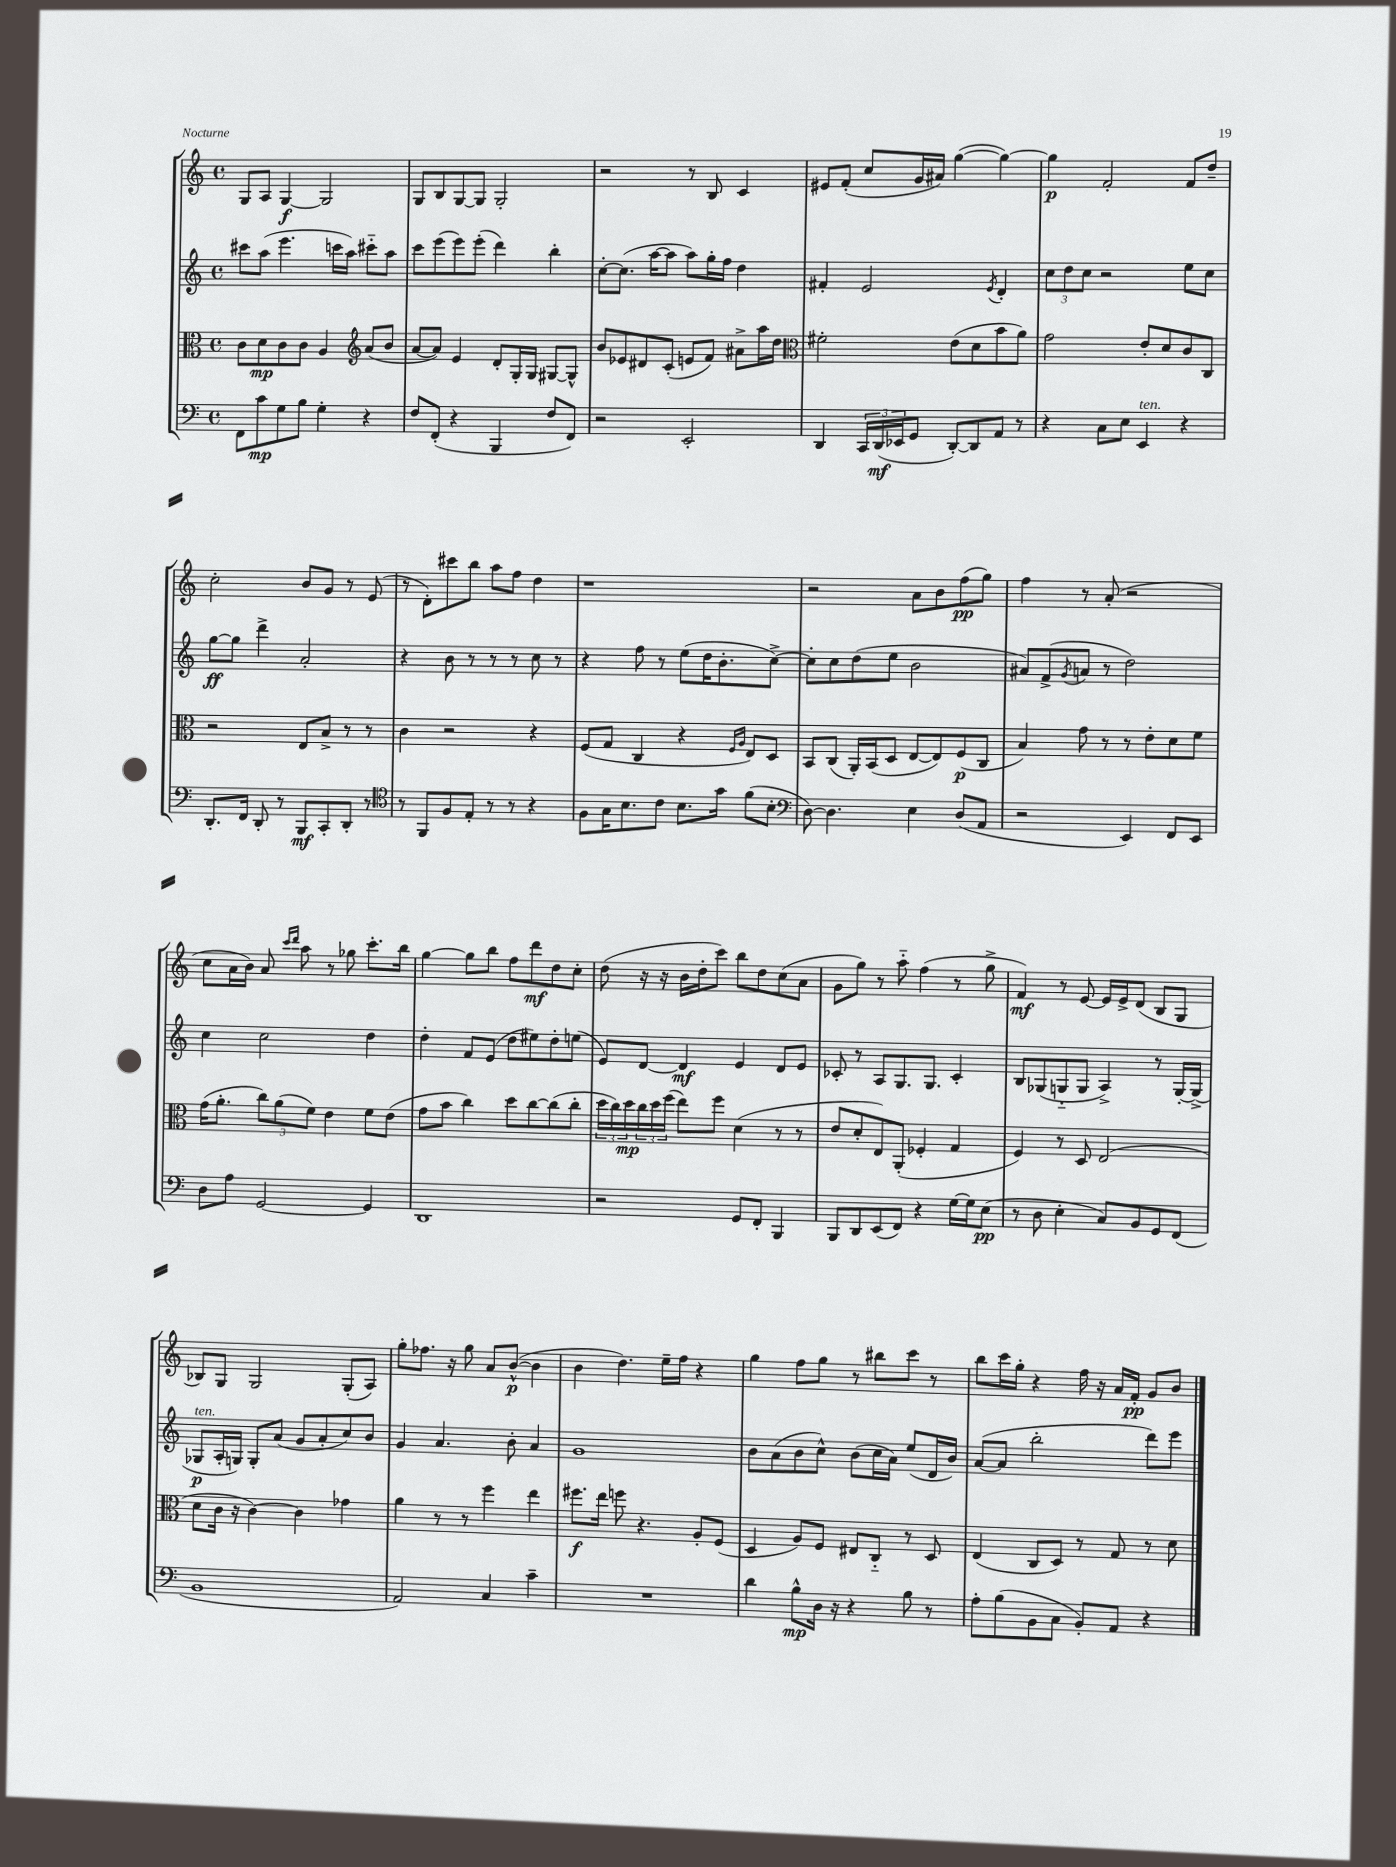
<<
\new StaffGroup <<
\new Staff = "s0" {
    \clef treble \key c \major \defaultTimeSignature \time 4/4
    g8 a8 g4~\f g2 |
    g8 b8 g8~ g8 g2-. |
    r2 r8 b8 c'4 |
    eis'8 f'8-.( c''8 g'16 ais'16) g''4~( g''4~) |
    g''4\p f'2-. f'8 d''8-- |
    c''2-. b'8 g'8 r8 e'8( |
    r8 d'8-.) cis'''8 b''8 a''8 f''8 d''4 |
    r1 |
    r2 a'8 b'8 f''8\pp( g''8) |
    f''4 r8 a'8-.( r2 |
    c''8 a'16 b'16) a'8 \grace { c'''16 d'''16 } a''8 r8 ges''8 c'''8.-. b''16 |
    g''4~ g''8 b''8 f''8 d'''8\mf d''8 c''8-. |
    d''8( r16 r16 b'16 d''16-. c'''8) b''8 d''8 c''8( a'8 |
    g'8 g''8) r8 a''8-_ f''4( r8 g''8-> |
    f'4\mf) r8 e'8~ e'16 e'16-> d'8( b8 g8 |
    bes8) g8 g2 g8-.( a8) |
    g''8-. fes''8. r16 g''8 a'8 b'8~-^\p( b'4 |
    b'4 d''4.) e''16-- f''16 r4 |
    g''4 f''8 g''8 r8 bis''8 c'''8 r8 |
    b''8 c'''16 g''16-. r4 f''16 r16 a'16 f'16-.\pp g'8 b'8 \bar "|." |
}
\new Staff = "s1" {
    \clef treble \key c \major \defaultTimeSignature \time 4/4
    cis'''8 a''8( e'''4. c'''16 a''16) cis'''8-_ a''8 |
    c'''8 e'''8( e'''8) e'''8-.( d'''4) b''4-. |
    c''8~-. c''8.( a''16~ a''8 a''8) g''16-. f''16 d''4 |
    fis'4-. e'2 \acciaccatura { e'8 } d'4-. |
    \tuplet 3/2 { c''8 d''8 c''8 } r2 e''8 c''8 |
    g''8~\ff g''8 d'''4-> a'2-. |
    r4 b'8 r8 r8 r8 c''8 r8 |
    r4 f''8 r8 e''8( d''16 b'8.-. c''8~->) |
    c''8-. c''8 d''8( e''8 b'2 |
    ais'8) f'8->( \acciaccatura { g'8 } a'8 r8 d''2) |
    c''4 c''2 d''4 |
    d''4-. f'8 e'8( d''8 eis''8) d''8-. e''8( |
    e'8) d'8~ d'4\mf e'4 d'8 e'8 |
    ces'8-. r8 a8 g8. g8. ces'4-. |
    b8 ges8( g8-_ g8 a4->) r8 g16~-. g16->( |
    ges8\p^\markup { \italic "ten." } a16-. g16) g8-. a'8( g'8 a'8-. c''8) b'8 |
    g'4 a'4. b'8-. a'4 |
    g'1 |
    b'8 a'8( b'8 c''8-^) b'8( c''16 a'16) e''8( d'16 b'16) |
    a'8~( a'8 b''2-. d'''8) e'''8 \bar "|." |
}
\new Staff = "s2" {
    \clef alto \key c \major \defaultTimeSignature \time 4/4
    c'8 d'8\mp c'8 c'8 a4 \clef treble a'8( b'8 |
    a'8~ a'8) e'4 d'8-. g16-. g16 gis8~ gis8-^ |
    b'8 ees'8 dis'8 c'8-.( e'8 f'8) ais'8-> a''16 d''16 |
    \clef alto fis'2-. e'8( d'8 b'8 a'8) |
    g'2 e'8-. d'8 c'8 c8 |
    r2 e8 b8-> r8 r8 |
    c'4 r2 r4 |
    f8( g8 c4 r4 \grace { f16 a16 } e8) d8 |
    b,8 c8( a,16-.) b,16( d8 e8~ e8) f8\p( c8 |
    b4) g'8 r8 r8 e'8-. d'8 f'8 |
    g'16( a'8.-. \tuplet 3/2 { c''8) a'8( f'8) } e'4 f'8 e'8( |
    g'8 b'8 c''4) d''8 c''8~ c''8( c''8-. |
    \tuplet 3/2 { d''16 c''16) d''16\mp } \tuplet 3/2 { c''16 d''16 f''16( } e''8) f''8 d'4( r8 r8 |
    e'8 d'8-. e8) a,8-.( fes4-. g4 |
    f4) r8 d8 e2( |
    d'8 c'16 r16 c'4~) c'4 ges'4 |
    a'4 r8 r8 f''4 e''4 |
    fis''8.\f e''16 f''8 r4. a8-. f8( |
    d4 a8) f8 eis8 c8-_ r8 d8 |
    e4( c8 d8) r8 g8 r8 d'8 \bar "|." |
}
\new Staff = "s3" {
    \clef bass \key c \major \defaultTimeSignature \time 4/4
    f,8 c'8\mp g8 b8 g4-. r4 |
    f8 f,8-.( r4 b,,4 f8 f,8) |
    r2 e,2-. |
    d,4 \tuplet 3/2 { c,16 d,16\mf( ees,16 } g,8 d,8~-.) d,8 a,8 r8 |
    r4 c8 e8 e,4^\markup { \italic "ten." } r4 |
    d,8.-. f,16 d,8-. r8 b,,8\mf c,8-. d,8-. r8 |
    \clef tenor r8 f,8 f8 e8-. r8 r8 r4 |
    f8 g16 b8. c'8 b8. g'16 f'8( b8-. |
    \clef bass d8~) d4. e4 d8( a,8 |
    r2 e,4) f,8 e,8 |
    d8 a8 g,2~ g,4 |
    d,1 |
    r2 g,8 f,8-. b,,4 |
    b,,8 d,8 e,8( f,8) r4 g16~ g16 e8\pp( |
    r8 d8 e4-. c8) b,8 g,8 f,8( |
    b,1 |
    a,2) c4 c'4-- |
    R1 |
    d'4 b8-^\mp d16 r16 r4 b8 r8 |
    a8-. b8( b,8 c8 b,8-.) a,8 r4 \bar "|." |
}
>>
>>
\layout { \context { \Score \remove "Bar_number_engraver" } }
